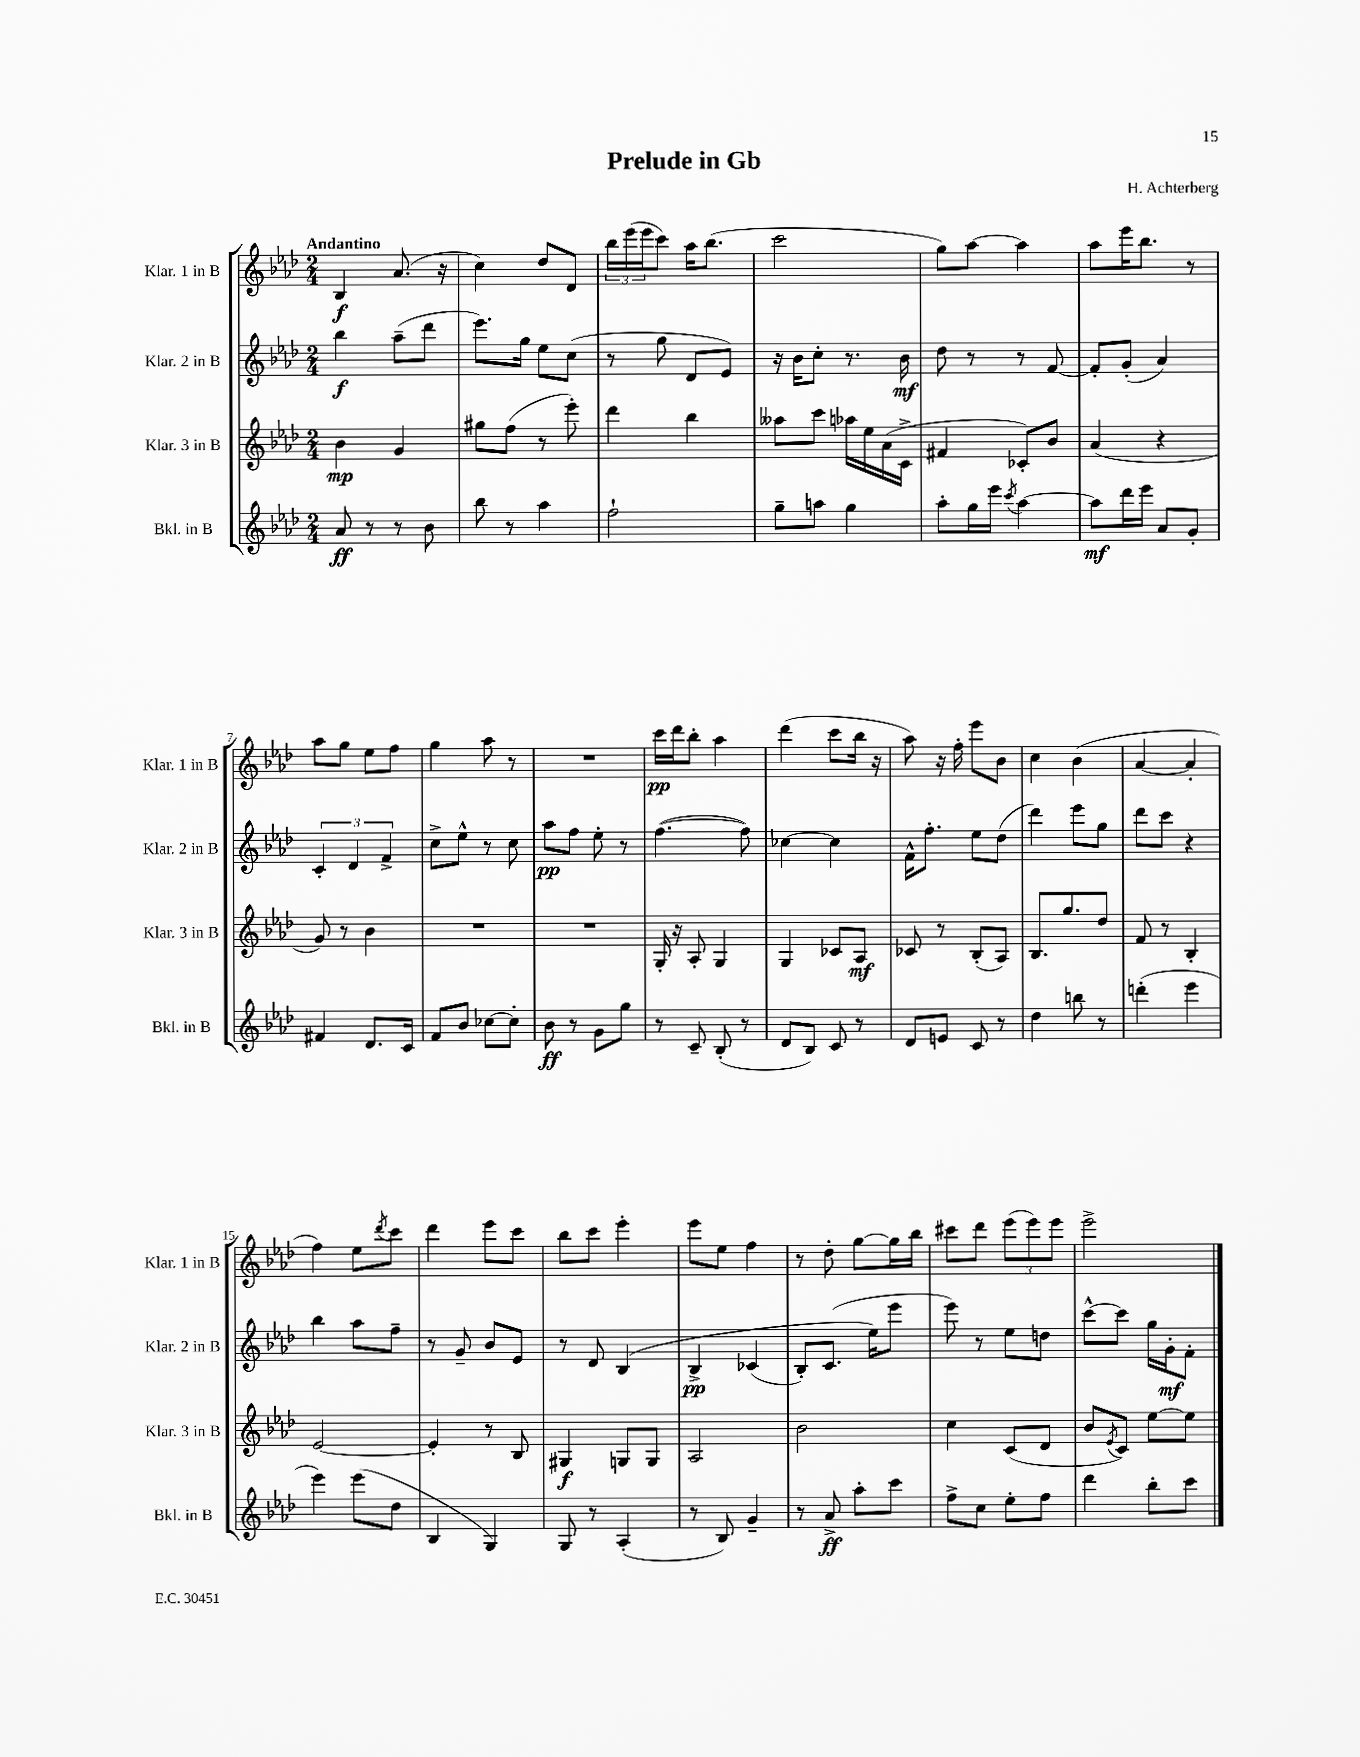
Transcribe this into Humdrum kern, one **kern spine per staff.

**kern	**kern	**kern	**kern
*staff4	*staff3	*staff2	*staff1
*clefG2	*clefG2	*clefG2	*clefG2
*k[b-e-a-d-]	*k[b-e-a-d-]	*k[b-e-a-d-]	*k[b-e-a-d-]
*M2/4	*M2/4	*M2/4	*M2/4
8a-	4b-	4bb-	4B-
8r	.	.	.
8r	4g	(8aa-~	(8.a-
8b-	.	8ddd-	.
.	.	.	16r
=	=	=	=
8bb-	8gg#	8.eee-)	4cc)
8r	(8ff	.	.
.	.	16gg	.
4aa-	8r	8ee-	8dd-
.	8eee-')	(8cc	8d-
=	=	=	=
2ff`	4ddd-	8r	24bb-
.	.	.	(24eee-
.	.	.	24eee-
.	.	8gg	8ccc)
.	4bb-	8d-	16aa-
.	.	.	(8.bb-
.	.	8e-)	.
=	=	=	=
8gg~	8aa--	16r	2ccc
.	.	16b-	.
8aa	8ccc	8cc'	.
4gg	16aa-	8.r	.
.	16ee-	.	.
.	(16a-	.	.
.	16c^	16b-	.
=	=	=	=
8aa-'	4f#	8dd-	8gg)
16gg	.	8r	[8aa-
16eee-	.	.	.
8qccc	.	.	.
[4aa-	8c-')	8r	4aa-]
.	8b-	[8f	.
=	=	=	=
8aa-]	(4a-	8f']	8aa-
16ddd-	.	(8g'	16eee-
16eee-	.	.	8.bb-
8a-	4r	4a-)	.
8g'	.	.	8r
=	=	=	=
4f#	8g)	6c'	8aa-
.	8r	.	8gg
.	.	6d-	.
8.d-	4b-	.	8ee-
.	.	6f^	.
.	.	.	8ff
16c	.	.	.
=	=	=	=
8f	2r	8cc^	4gg
8b-	.	8ee-^^	.
[8cc-	.	8r	8aa-
8cc-']	.	8cc	8r
=	=	=	=
8b-	2r	8aa-	2r
8r	.	8ff	.
8g	.	8ee-'	.
8gg	.	8r	.
=	=	=	=
8r	16G'	([4.ff	16ccc
.	16r	.	16ddd-
8c~	8A-'	.	8bb-'
(8B-'	4G	.	4aa-
8r	.	8ff])	.
=	=	=	=
8d-	4G	[4cc-	(4ddd-
8B-)	.	.	.
8c	8c-	4cc-]	8ccc
8r	8A-	.	16bb-
.	.	.	16r
=	=	=	=
8d-	8c-	16f^^	8aa-)
.	.	8.ff'	.
8e	8r	.	16r
.	.	.	16ff'
8c	(8B-'	8ee-	8eee-
8r	8A-)	(8dd-	8b-
=	=	=	=
4dd-	8.B-	4ddd-)	4cc
.	8.gg	.	.
8bb	.	8eee-	(4b-
8r	8dd-	8gg	.
=	=	=	=
(4ddd'	8f	8ddd-	[4a-
.	8r	8ccc	.
4eee-	4B-'	4r	4a-']
=	=	=	=
4eee-)	[2e-	4bb-	4ff)
(8eee-	.	8aa-	8ee-
.	.	.	8qddd-
8dd-	.	8ff~	8ccc
=	=	=	=
4B-	4e-']	8r	4ddd-
.	.	8g~	.
4G)	8r	8b-	8eee-
.	8B-	8e-	8ccc
=	=	=	=
8G	4G#	8r	8bb-
8r	.	8d-	8ccc
(4A-'	8G	&(4B-	4eee-'
.	8G	.	.
=	=	=	=
8r	2A-	4B-^	8eee-
8B-)	.	.	8ee-
4g~	.	(4c-	4ff
=	=	=	=
8r	2b-	8B-')	8r
8a-^	.	(8.c	8dd-'
8aa-'	.	.	[8gg
.	.	16ee-&)	.
8ccc	.	8eee-	16gg]
.	.	.	16bb-
=	=	=	=
8ff^	4cc	8eee-)	8ccc#
8cc	.	8r	8ddd-
8ee-'	(8c	8ee-	(12eee-
.	.	.	12eee-)
8ff	8d-	8dd	.
.	.	.	12eee-
=	=	=	=
4ddd-	8b-	[8ccc^^	2eee-^
.	8qe-	.	.
.	8c)	8ccc]	.
8bb-'	[8ee-	16gg	.
.	.	16g'	.
8ccc	8ee-]	8f'	.
==	==	==	==
*-	*-	*-	*-
